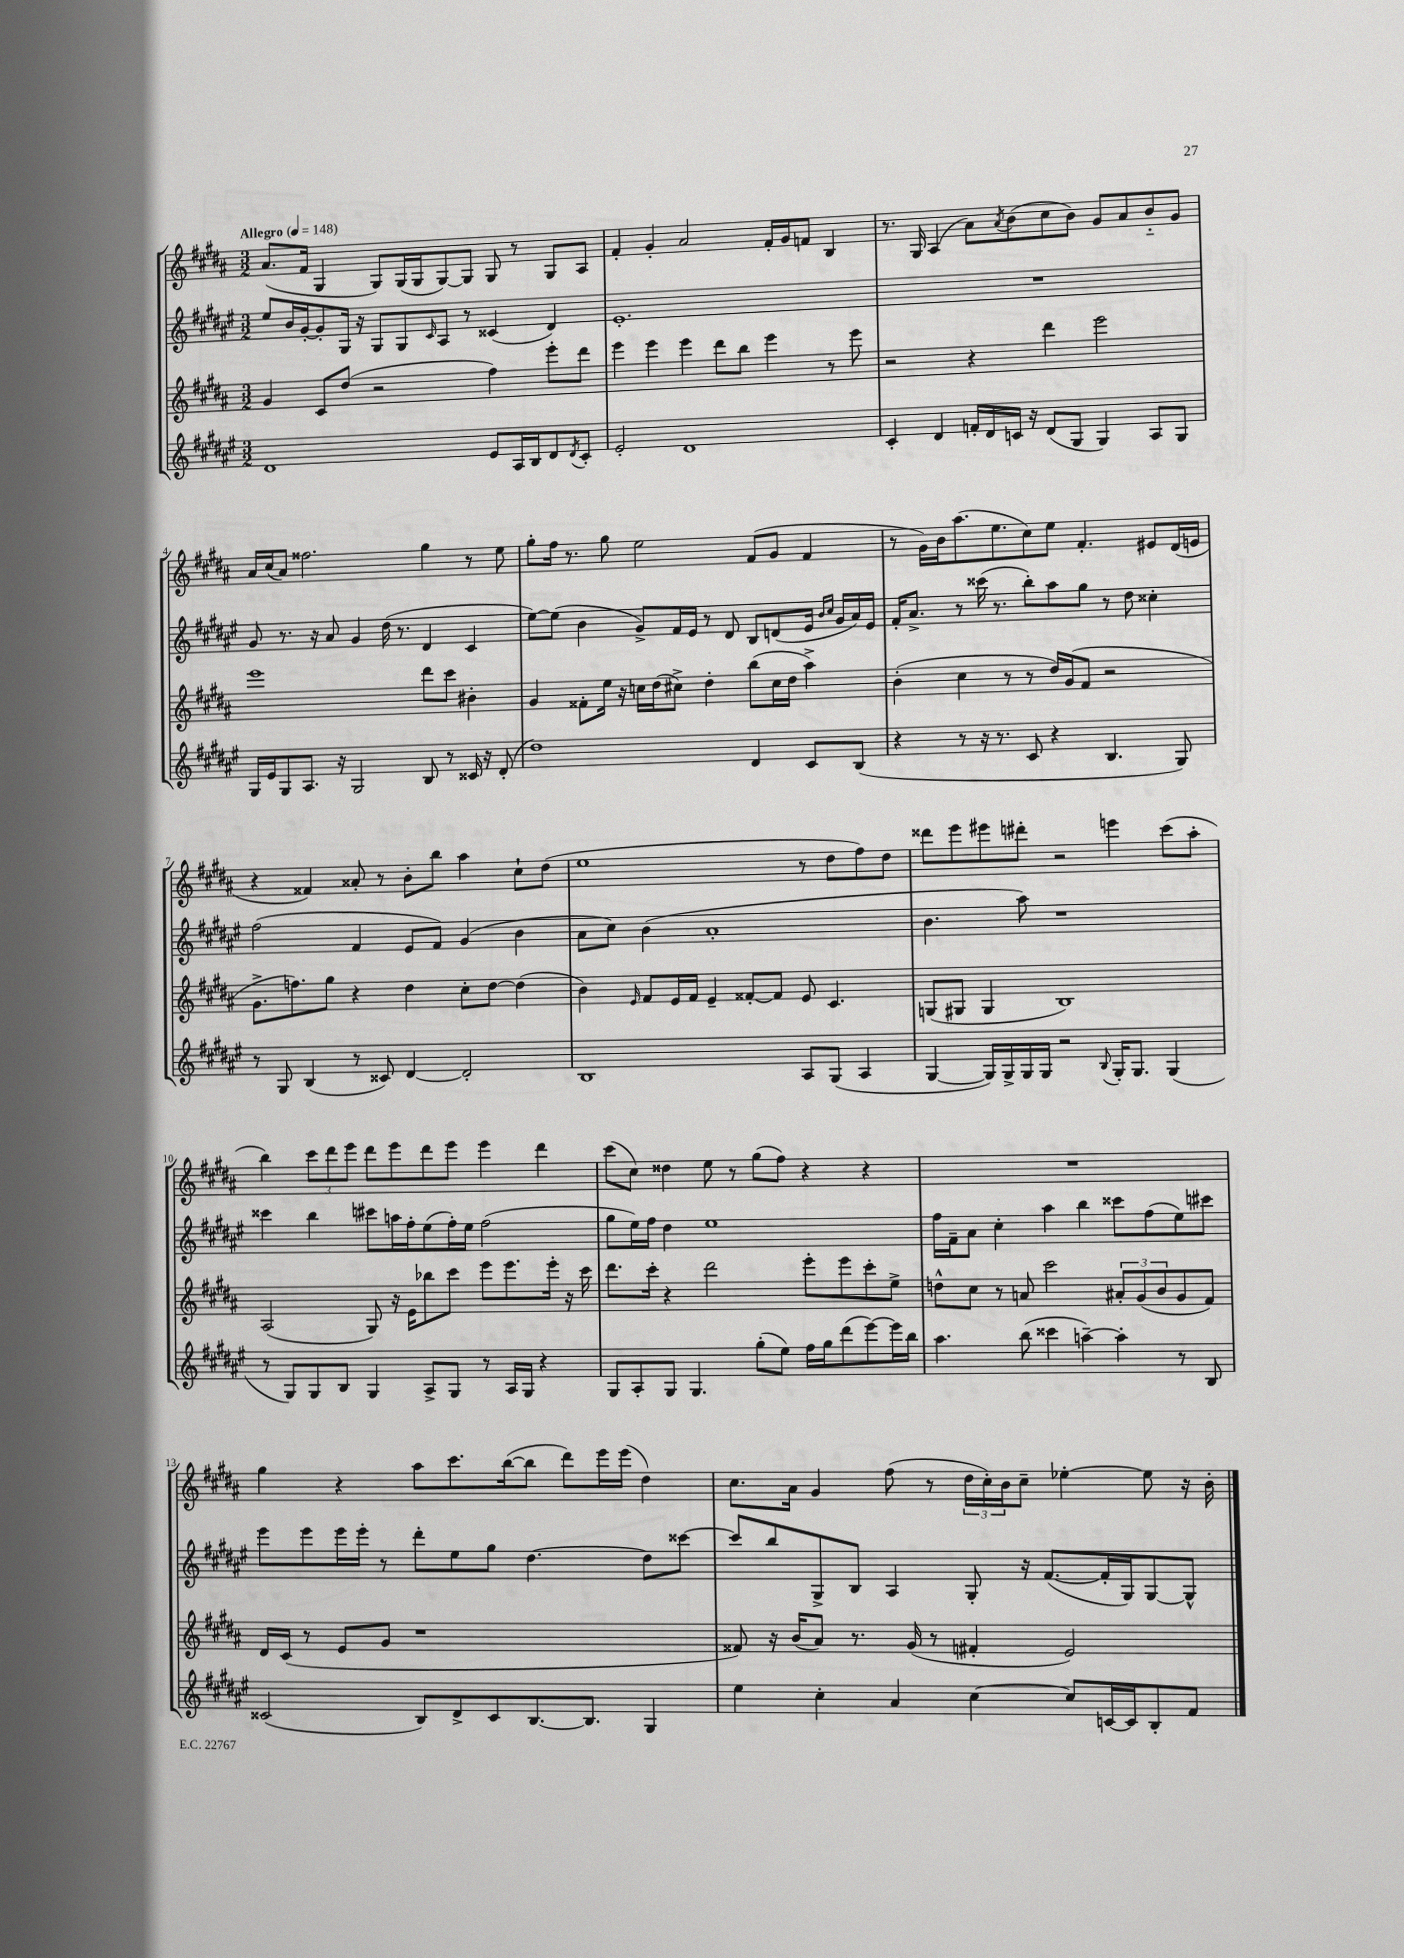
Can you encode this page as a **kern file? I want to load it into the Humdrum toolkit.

**kern	**kern	**kern	**kern
*staff4	*staff3	*staff2	*staff1
*clefG2	*clefG2	*clefG2	*clefG2
*k[f#c#g#d#a#e#]	*k[f#c#g#d#a#]	*k[f#c#g#d#a#e#]	*k[f#c#g#d#a#]
*M3/2	*M3/2	*M3/2	*M3/2
*MM148	*MM148	*MM148	*MM148
1d#	4g#	8ee#	(8.a#
.	.	16b	.
.	.	[16g#'	16f#
.	8c#	8g#']	4G#
.	(8dd#	16G#	.
.	.	16r	.
.	2r	8G#	8G#)
.	.	8G#	(16G#
.	.	.	16G#
.	.	16qqc#	.
.	.	8A#	[8G#)
.	.	8r	8G#]
8e#	4ff#)	(4c##	8G#
16A#	.	.	8r
16B	.	.	.
8d#	8eee'	4d#)	8G#
8qd#	.	.	.
8c#'	8ddd#	.	8A#
=	=	=	=
2e#'	4eee	1.e#'	4f#'
.	4eee	.	4g#'
1d#	4eee	.	2a#
.	8ddd#	.	.
.	8bb	.	.
.	4eee	.	16f#'
.	.	.	16g#
.	.	.	8f
.	8r	.	4B
.	8eee	.	.
=	=	=	=
4c#'	2r	1.r	8.r
.	.	.	16G#
4d#	.	.	(4A#
16f'	4r	.	8a#)
16d#	.	.	.
.	.	.	8qa#
16c	.	.	(8b
16r	.	.	.
(8d#	4ddd#	.	8cc#
8G#	.	.	8b)
4G#)	2eee	.	8g#
.	.	.	8a#
8A#	.	.	8b'~
8G#	.	.	8g#
=	=	=	=
16G#	1eee	8g#	16a#
16e#	.	.	(16cc#
8G#	.	8.r	8a#)
8.A#	.	.	2.ff##
.	.	16r	.
.	.	8a#	.
16r	.	.	.
2G#	.	4g#	.
.	.	(16dd#	.
.	.	8.r	.
8B	8ddd#	4d#	4gg#
8r	8ccc#	.	.
16c##	4b#'	4c#	8r
16r	.	.	.
(8d#'	.	.	8ee
=	=	=	=
1dd#)	4g#	[8ee#)	8gg#'
.	.	(8ee#]	16ff#
.	.	.	8.r
.	8f##'	4b	.
.	16ee	.	8gg#
.	16r	.	.
.	16cc	8g#^)	2ee
.	(16dd#	.	.
.	8cc#^)	16f#	.
.	.	16e#	.
.	4dd#'	8r	.
.	.	8d#	.
4d#	(8bb	8B	(8f#
.	16cc#	(8d	8g#
.	16dd#	.	.
8c#	4aa#^)	16e#	4f#
.	.	16qqb	.
.	.	16qqcc#	.
.	.	16g#	.
(8B	.	16a#)	.
.	.	16e#	.
=	=	=	=
4r	(4b'	16f#'	8r
.	.	8.a#^	.
.	.	.	16g#)
.	.	.	16b
8r	4cc#	8r	(8.aa#
16r	.	(16ccc##	.
8.r	.	8.r	8.ee
.	8r	.	.
8c#	8r	8bb')	8cc#)
4r	16dd#)	8aa#	8ee
.	(16g#	.	.
.	8f#	8gg#	4.f#'
4.B	2r	8r	.
.	.	8dd#	.
.	.	4cc##'	8e#
8G#)	.	.	(16d#
.	.	.	16e
=	=	=	=
8r	8.g#^	(2ff#	4r
8G#	.	.	.
.	8.ff)	.	.
(4B	.	.	4f##)
.	8gg#	.	.
8r	4r	4f#	8a##'
8c##)	.	.	8r
[4d#	4dd#	8e#	8b'
.	.	8f#)	8bb
2d#']	8cc#'	(4g#	4aa#
.	[8dd#	.	.
.	(4dd#]	4b	8cc#`
.	.	.	(8dd#
=	=	=	=
1B	4b)	8a#	1ee
.	.	8cc#)	.
.	16qqe	.	.
.	8f#	(4b	.
.	16e	.	.
.	16f#	.	.
.	4e~	1a#'	.
.	[8f##'	.	.
.	8f##]	.	.
8A#	8e	.	8r
(8G#	4.c#	.	8dd#
4A#	.	.	8ff#)
.	.	.	8dd#
=	=	=	=
[4G#	(8G	4.b	8ddd##
.	8G#	.	8eee
16G#])	4G#	.	8eee#
16G#^	.	.	.
16G#	.	8aa#)	8ddd#'
16G#	.	.	.
2r	1B)	1r	2r
8qqB	.	.	.
16G#'	.	.	4eee
8.G#	.	.	.
(4G#	.	.	(8ccc#
.	.	.	8aa#'
=	=	=	=
8r	(2A#	4ccc##	4bb)
8G#)	.	.	.
8G#	.	4bb	12ccc#
.	.	.	12ddd#
8B	.	.	.
.	.	.	12eee
4G#	8G#)	8ccc#	8ddd#
.	16r	16aa	8eee
.	16e	16ff#'	.
8A#^	8bb-	(8ee#	8ddd#
8G#	8ccc#	16ff#')	8eee
.	.	16ee#	.
8r	8eee	(2ff#	4eee
16A#	8.eee	.	.
16G#	.	.	.
4r	.	.	4ddd#
.	16eee'	.	.
.	16r	.	.
.	16ccc#	.	.
=	=	=	=
8G#	8.ddd#	8gg#	(8ccc#
8A#'	.	16ee#)	8cc#)
.	16ccc#'	16ff#	.
8G#	4r	4dd#	4dd##
4.G#	.	.	.
.	2ddd#	1ee#	8ee
.	.	.	8r
(8gg#'	.	.	(8gg#
8ee#)	.	.	8ff#)
16ff#	8eee'	.	4r
16gg#	.	.	.
(8ddd#	8eee	.	.
[8eee#)	8ccc#'	.	4r
16eee#]	8ee^	.	.
16bb	.	.	.
=	=	=	=
4.aa#	8dd^^	16ff#	1.r
.	.	16f#~	.
.	8cc#	8a#	.
.	8r	4cc#'	.
(8bb	8a	.	.
4ccc##	2ccc#	4aa#	.
[4aa~)	.	4bb	.
4aa']	12a#'	8ccc##	.
.	(12g#	.	.
.	.	(8ff#	.
.	12b	.	.
8r	8g#	8ee#)	.
8B	8f#)	8ccc#	.
=	=	=	=
(2c##	16d#	8eee#	4gg#
.	(16c#	.	.
.	8r	8eee#	.
.	8e	16eee#	4r
.	.	16eee#'	.
.	8g#	8r	.
8B)	1r	8ddd#'	8aa#
8d#^	.	8ee#	8.ccc#
8c##	.	8gg#	.
.	.	.	([16bb
[8.B	.	[4.dd#	8bb]
.	.	.	8ddd#)
8.B]	.	.	.
.	.	.	16eee
.	.	.	(16eee
4G#	.	8dd#]	4dd#)
.	.	[8ccc##	.
=	=	=	=
4ee#	8f##)	8ccc##]	8.cc#
.	16r	8bb	.
.	(16b	.	16a#
4cc#'	8a#)	8G#^	4g#
.	8.r	8B	.
4a#	.	4A#	(8ff#
.	(16g#	.	.
.	8r	.	8r
[4cc#	4f#'	8G#'	24dd#
.	.	.	24cc#')
.	.	.	24b
.	.	16r	8cc#~
.	.	([8.f#	.
8cc#]	2e)	.	[4ee-'
[16c	.	16f#']	.
16c]	.	16G#)	.
8B'	.	[8G#	8ee-]
8f#	.	8G#^^]	16r
.	.	.	16b'
==	==	==	==
*-	*-	*-	*-
